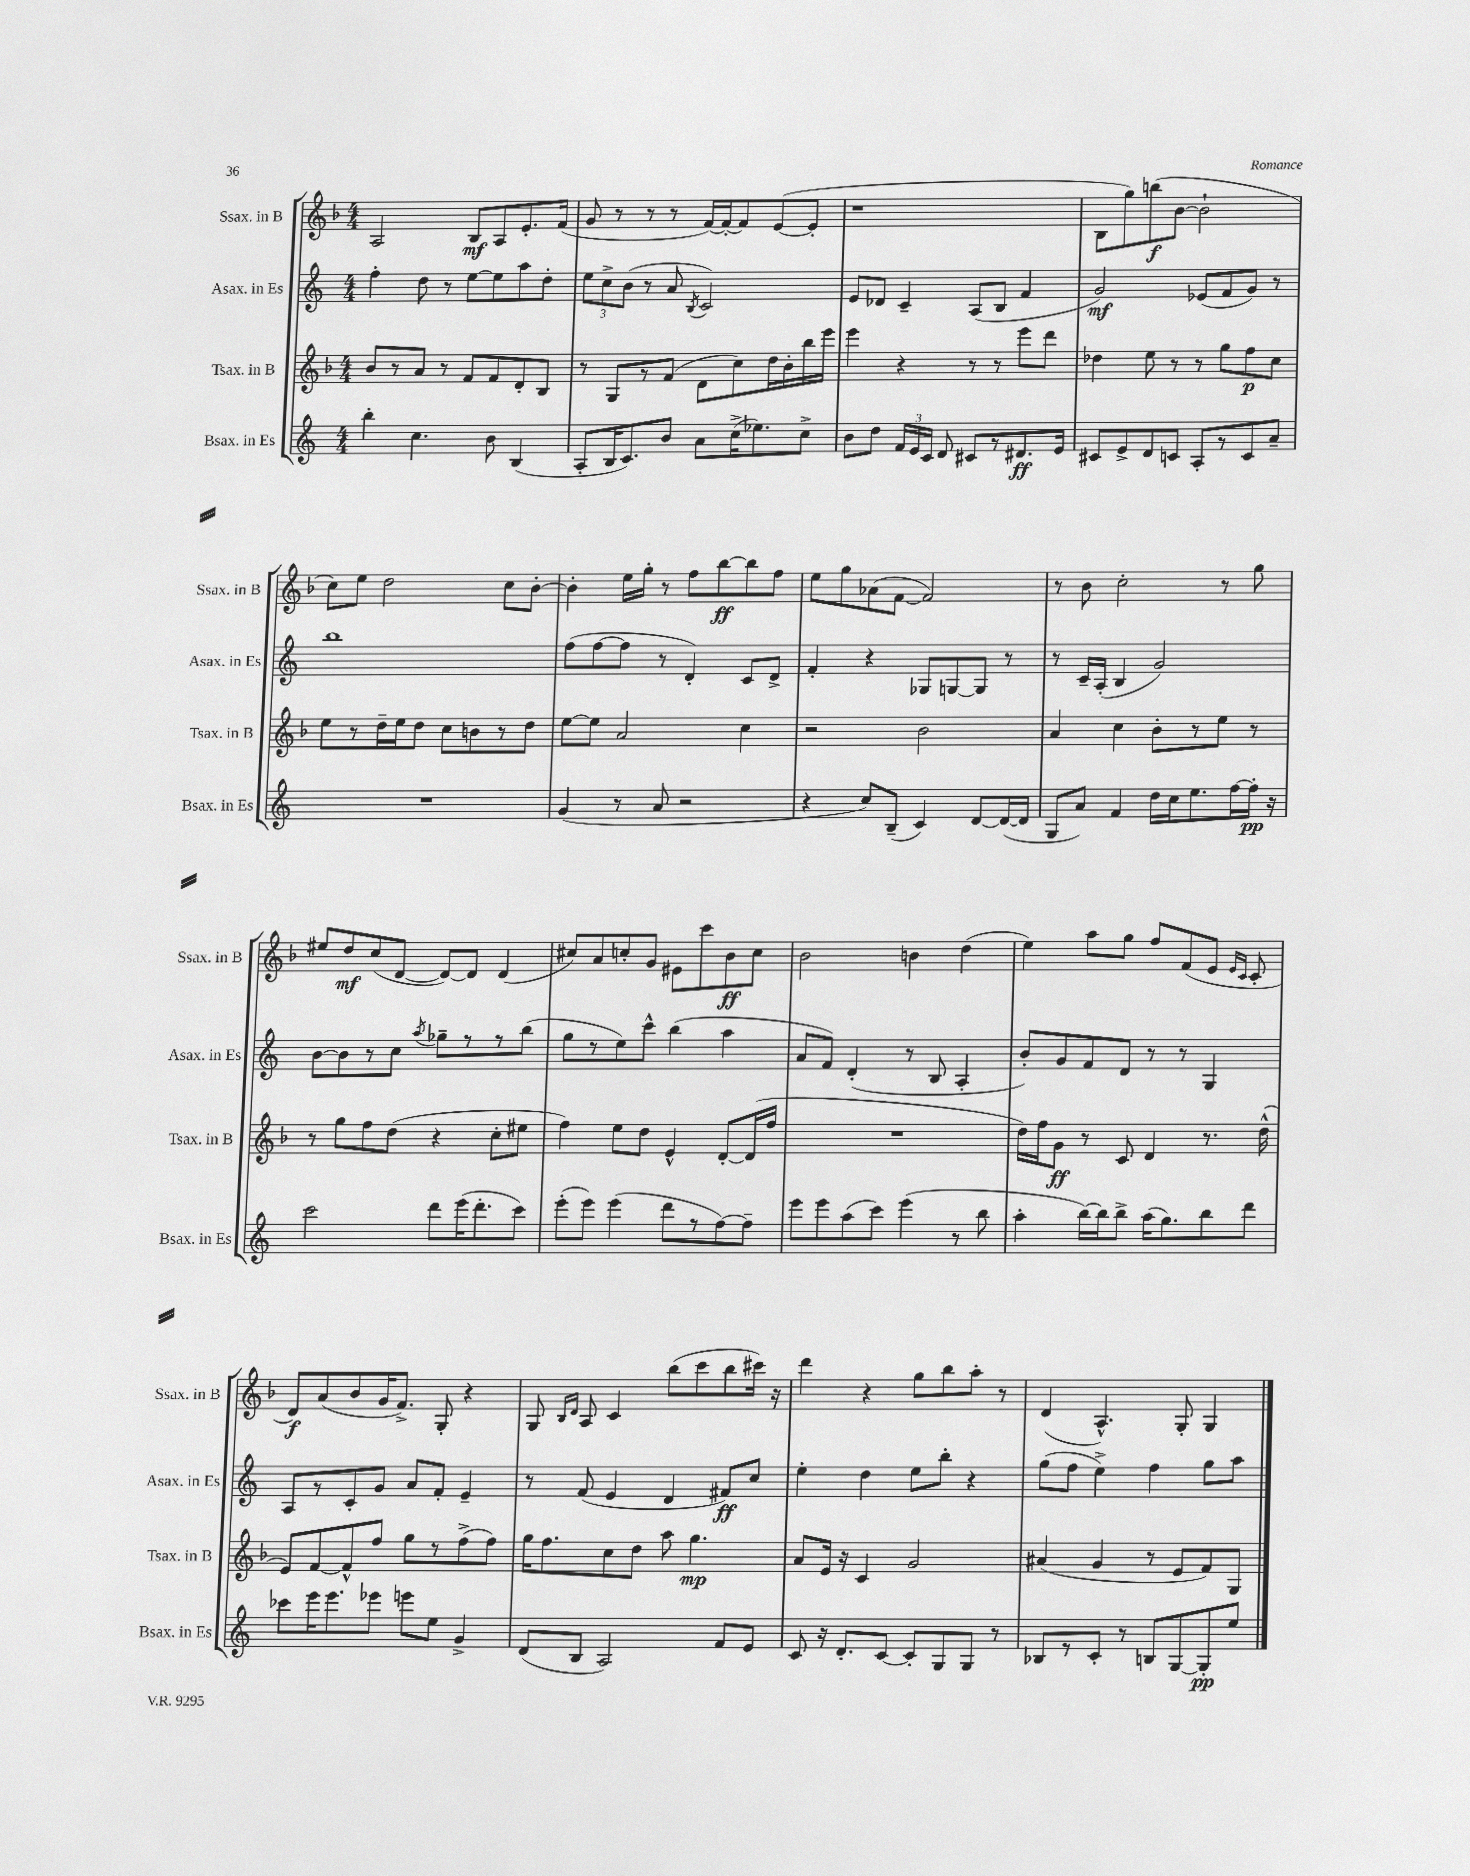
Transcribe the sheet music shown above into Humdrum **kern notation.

**kern	**dynam	**kern	**dynam	**kern	**dynam	**kern	**dynam
*part4	*part4	*part3	*part3	*part2	*part2	*part1	*part1
*staff4	*staff4	*staff3	*staff3	*staff2	*staff2	*staff1	*staff1
*I"Bsax. in Es	*	*I"Tsax. in B	*	*I"Asax. in Es	*	*I"Ssax. in B	*
*I'Bsax. in Es	*	*I'Tsax. in B	*	*I'Asax. in Es	*	*I'Ssax. in B	*
*clefG2	*	*clefG2	*	*clefG2	*	*clefG2	*
*k[]	*	*k[b-]	*	*k[]	*	*k[b-]	*
*M4/4	*	*M4/4	*	*M4/4	*	*M4/4	*
=106	=106	=106	=106	=106	=106	=106	=106
4bb'\	.	8b-/L	.	4ff'\	.	2A/	.
.	.	8r	.	.	.	.	.
4.cc\	.	8a/J	.	8dd\	.	.	.
.	.	8r	.	8r	.	.	.
.	.	8f/L	.	[8ee\L	.	8B-/L	mf
8b\	.	8f/	.	8ee\]	.	8A/	.
(4B/	.	8d'/	.	8aa\	.	8.e'/	.
.	.	8B-/J	.	8dd'\J	.	.	.
.	.	.	.	.	.	(16f/Jk	.
=107	=107	=107	=107	=107	=107	=107	=107
8A'/L	.	8r	.	12ee\L	.	8g/	.
.	.	.	.	12cc^\	.	.	.
16B/K	.	8G/L	.	.	.	8r	.
.	.	.	.	(12b\J	.	.	.
8.c/)	.	.	.	.	.	.	.
.	.	8r	.	8r	.	8r	.
8b/J	.	(8f/J	.	8a/	.	8r	.
.	.	.	.	8qB/	.	.	.
8a\L	.	8d\L	.	2c/)	.	[16f/LL)	.
.	.	.	.	.	.	16f'/J_	.
(16cc^\K	.	8cc\)	.	.	.	8f/]	.
8.ee-X\)	.	.	.	.	.	.	.
.	.	16dd\L	.	.	.	([8e/	.
.	.	16b-'\	.	.	.	.	.
8cc^\J	.	16bb-\	.	.	.	8e'/J]	.
.	.	16eee\JJ	.	.	.	.	.
=108	=108	=108	=108	=108	=108	=108	=108
8b\L	.	4eee\	.	8e/L	.	1r	.
8dd\J	.	.	.	8d-X/J	.	.	.
24f/LL	.	4r	.	4c~/	.	.	.
24e/	.	.	.	.	.	.	.
24c/JJ	.	.	.	.	.	.	.
8d/	.	.	.	.	.	.	.
8c#X/L	.	8r	.	(8A/L	.	.	.
8r	.	8r	.	8B/J	.	.	.
8.d#X/	ff	8eee\L	.	4f/	.	.	.
.	.	8ddd\J	.	.	.	.	.
16e/Jk	.	.	.	.	.	.	.
=109	=109	=109	=109	=109	=109	=109	=109
8c#X/L	.	4dd-X\	.	2g/)	mf	8B-\L	.
8e^/	.	.	.	.	.	8gg\)	.
8d/	.	8ee\	.	.	.	(8bbn\	f
8cn/J	.	8r	.	.	.	[8b-\J	.
8A'/L	.	8r	.	(8e-X/L	.	2b-`\]	.
8r	.	8gg\L	.	8f/	.	.	.
8c/	.	8ff\	p	8g/J)	.	.	.
8a~/J	.	8cc\J	.	8r	.	.	.
!!LO:LB:g=z
=110	=110	=110	=110	=110	=110	=110	=110
1r	.	8ee\L	.	1bb	.	8cc\L)	.
.	.	8r	.	.	.	8ee\J	.
.	.	16dd~\L	.	.	.	2dd\	.
.	.	16ee\J	.	.	.	.	.
.	.	8dd\J	.	.	.	.	.
.	.	8cc\L	.	.	.	.	.
.	.	8bn\	.	.	.	.	.
.	.	8r	.	.	.	8cc\L	.
.	.	8dd\J	.	.	.	[8b-'\J	.
=111	=111	=111	=111	=111	=111	=111	=111
(4g/	.	[8ee\L	.	(8ff\L	.	4b-'\]	.
.	.	8ee\J]	.	[8ff\	.	.	.
8r	.	2a/	.	8ff\J]	.	16ee\LL	.
.	.	.	.	.	.	16gg'\JJ	.
8a/	.	.	.	8r	.	8r	.
2r	.	.	.	4d'/)	.	8ff\L	.
.	.	.	.	.	.	[8bb-\	ff
.	.	4cc\	.	8c/L	.	8bb-\]	.
.	.	.	.	8d^/J	.	8ff\J	.
=112	=112	=112	=112	=112	=112	=112	=112
4r	.	2r	.	4f'/	.	8ee\L	.
.	.	.	.	.	.	8gg\	.
8cc/L)	.	.	.	4r	.	(8a-X\	.
(8B~/J	.	.	.	.	.	[8f\J	.
4c/)	.	2b-\	.	8G-X/L	.	2f/])	.
.	.	.	.	[8Gn/	.	.	.
[8d/L	.	.	.	8G/J]	.	.	.
(16d/L_	.	.	.	8r	.	.	.
16d/JJ]	.	.	.	.	.	.	.
=113	=113	=113	=113	=113	=113	=113	=113
8G/L	.	4a/	.	8r	.	8r	.
8a/J)	.	.	.	16c~/LL	.	8b-\	.
.	.	.	.	(16A'/JJ	.	.	.
4f/	.	4cc\	.	4B/	.	2cc'\	.
16dd\LL	.	8b-'\L	.	2g/)	.	.	.
16cc\J	.	.	.	.	.	.	.
8.ee\	.	8r	.	.	.	.	.
.	.	8ee\J	.	.	.	8r	.
[16ff\L	.	.	.	.	.	.	.
16ff'\JJ]	pp	8r	.	.	.	8gg\	.
16r	.	.	.	.	.	.	.
!!LO:LB:g=z
=114	=114	=114	=114	=114	=114	=114	=114
2ccc\	.	8r	.	[8b\L	.	8ee#X/L	.
.	.	8gg\L	.	8b\]	.	8dd/	mf
.	.	8ff\	.	8r	.	(8cc/	.
.	.	(8dd\J	.	8cc\J	.	[8d/J	.
.	.	.	.	8qaa/	.	.	.
8ddd\L	.	4r	.	8gg-X~\L	.	8d/L_)	.
(16eee\K	.	.	.	8r	.	8d/J]	.
8.ddd'\	.	.	.	.	.	.	.
.	.	8cc'\L	.	8r	.	(4d/	.
8ccc\J)	.	8ee#X\J	.	(8bb\J	.	.	.
=115	=115	=115	=115	=115	=115	=115	=115
(8eee'\L	.	4ff\)	.	8gg\L	.	8cc#X/L)	.
8eee\J)	.	.	.	8r	.	8a/	.
(4eee\	.	8ee\L	.	8ee\)	.	8ccn'/	.
.	.	8dd\J	.	8ccc^^\J	.	8g/J	.
8ddd\L	.	4e^^/	.	(4bb\	.	8e#X\L	.
8r	.	.	.	.	.	8ccc\	.
[8ff\)	.	[8d'/L	.	4aa\	.	8b-\	ff
8ff~\J]	.	(16d/L]	.	.	.	8cc\J	.
.	.	16ff/JJ	.	.	.	.	.
=116	=116	=116	=116	=116	=116	=116	=116
8eee\L	.	1r	.	8a/L	.	2b-\	.
8eee\	.	.	.	8f/J)	.	.	.
(8aa\	.	.	.	(4d'/	.	.	.
8ccc\J)	.	.	.	.	.	.	.
(4eee\	.	.	.	8r	.	4bn\	.
.	.	.	.	8B/	.	.	.
8r	.	.	.	4A'/	.	(4dd\	.
8bb\	.	.	.	.	.	.	.
=117	=117	=117	=117	=117	=117	=117	=117
4aa'\	.	16dd\LL)	.	8b'/L)	.	4ee\)	.
.	.	16ff\J	.	.	.	.	.
.	.	8g\J	ff	8g/	.	.	.
[16bb\LL)	.	8r	.	8f/	.	8aa\L	.
16bb\J]	.	.	.	.	.	.	.
8bb^\J	.	8c/	.	8d/J	.	8gg\J	.
(16aa\KL	.	4d/	.	8r	.	8ff/L	.
8.gg\)	.	.	.	.	.	.	.
.	.	.	.	8r	.	(8f/	.
8bb\	.	8.r	.	4G/	.	8e/J	.
.	.	.	.	.	.	16qqe/LL	.
.	.	.	.	.	.	16qqc/JJ	.
8ddd\J	.	.	.	.	.	8c'/	.
.	.	(16dd^^\	.	.	.	.	.
!!LO:LB:g=z
=118	=118	=118	=118	=118	=118	=118	=118
8ccc-X\L	.	8e/L)	.	8A/L	.	8d/L)	f
16eee\K	.	[8f/	.	8r	.	(8a/	.
8.eee\	.	.	.	.	.	.	.
.	.	8f^^/]	.	8c'/	.	8b-/	.
8eee-X\J	.	8ff/J	.	8g/J	.	16g/K	.
.	.	.	.	.	.	8.f^/J)	.
8eeen\L	.	8gg\L	.	8a/L	.	.	.
8ee\J	.	8r	.	8f'/J	.	8G'/	.
4g^/	.	(8ff^\	.	4e~/	.	4r	.
.	.	8ff\J)	.	.	.	.	.
=119	=119	=119	=119	=119	=119	=119	=119
(8d/L	.	16gg\KL	.	8r	.	8G/	.
.	.	8.ff\	.	.	.	.	.
.	.	.	.	.	.	16qqB-/LL	.
.	.	.	.	.	.	16qqd/JJ	.
8B/J	.	.	.	(8f/	.	8A/	.
2A/)	.	8cc\	.	4e/	.	4c/	.
.	.	8dd\J	.	.	.	.	.
.	.	8aa\	.	4d/	.	(8bb-\L	.
.	.	4.gg\	mp	.	.	8ccc\	.
8f/L	.	.	.	8f#X/L)	ff	8bb-\	.
8e/J	.	.	.	8cc/J	.	16ccc#X\Jk)	.
.	.	.	.	.	.	16r	.
=120	=120	=120	=120	=120	=120	=120	=120
8c/	.	8a/L	.	4ee'\	.	4ddd\	.
16r	.	16e/Jk	.	.	.	.	.
8.d'/L	.	16r	.	.	.	.	.
.	.	4c/	.	4dd\	.	4r	.
[8c/J	.	.	.	.	.	.	.
8c'/L]	.	2g/	.	8ee\L	.	8gg\L	.
8G/	.	.	.	8bb'\J	.	8bb-\	.
8G/J	.	.	.	4r	.	8aa'\J	.
8r	.	.	.	.	.	8r	.
=121	=121	=121	=121	=121	=121	=121	=121
8B-X/L	.	(4a#X/	.	(8gg\L	.	(4d/	.
8r	.	.	.	8ff\J	.	.	.
8c'/J	.	4g/	.	4ee^\)	.	4.A^^/)	.
8r	.	.	.	.	.	.	.
8Bn/L	.	8r	.	4ff\	.	.	.
[8G/	.	8e/L	.	.	.	8G'/	.
8G'/]	pp	8f/)	.	8gg\L	.	4G/	.
8ee/J	.	8G/J	.	8aa\J	.	.	.
==	==	==	==	==	==	==	==
*-	*-	*-	*-	*-	*-	*-	*-
